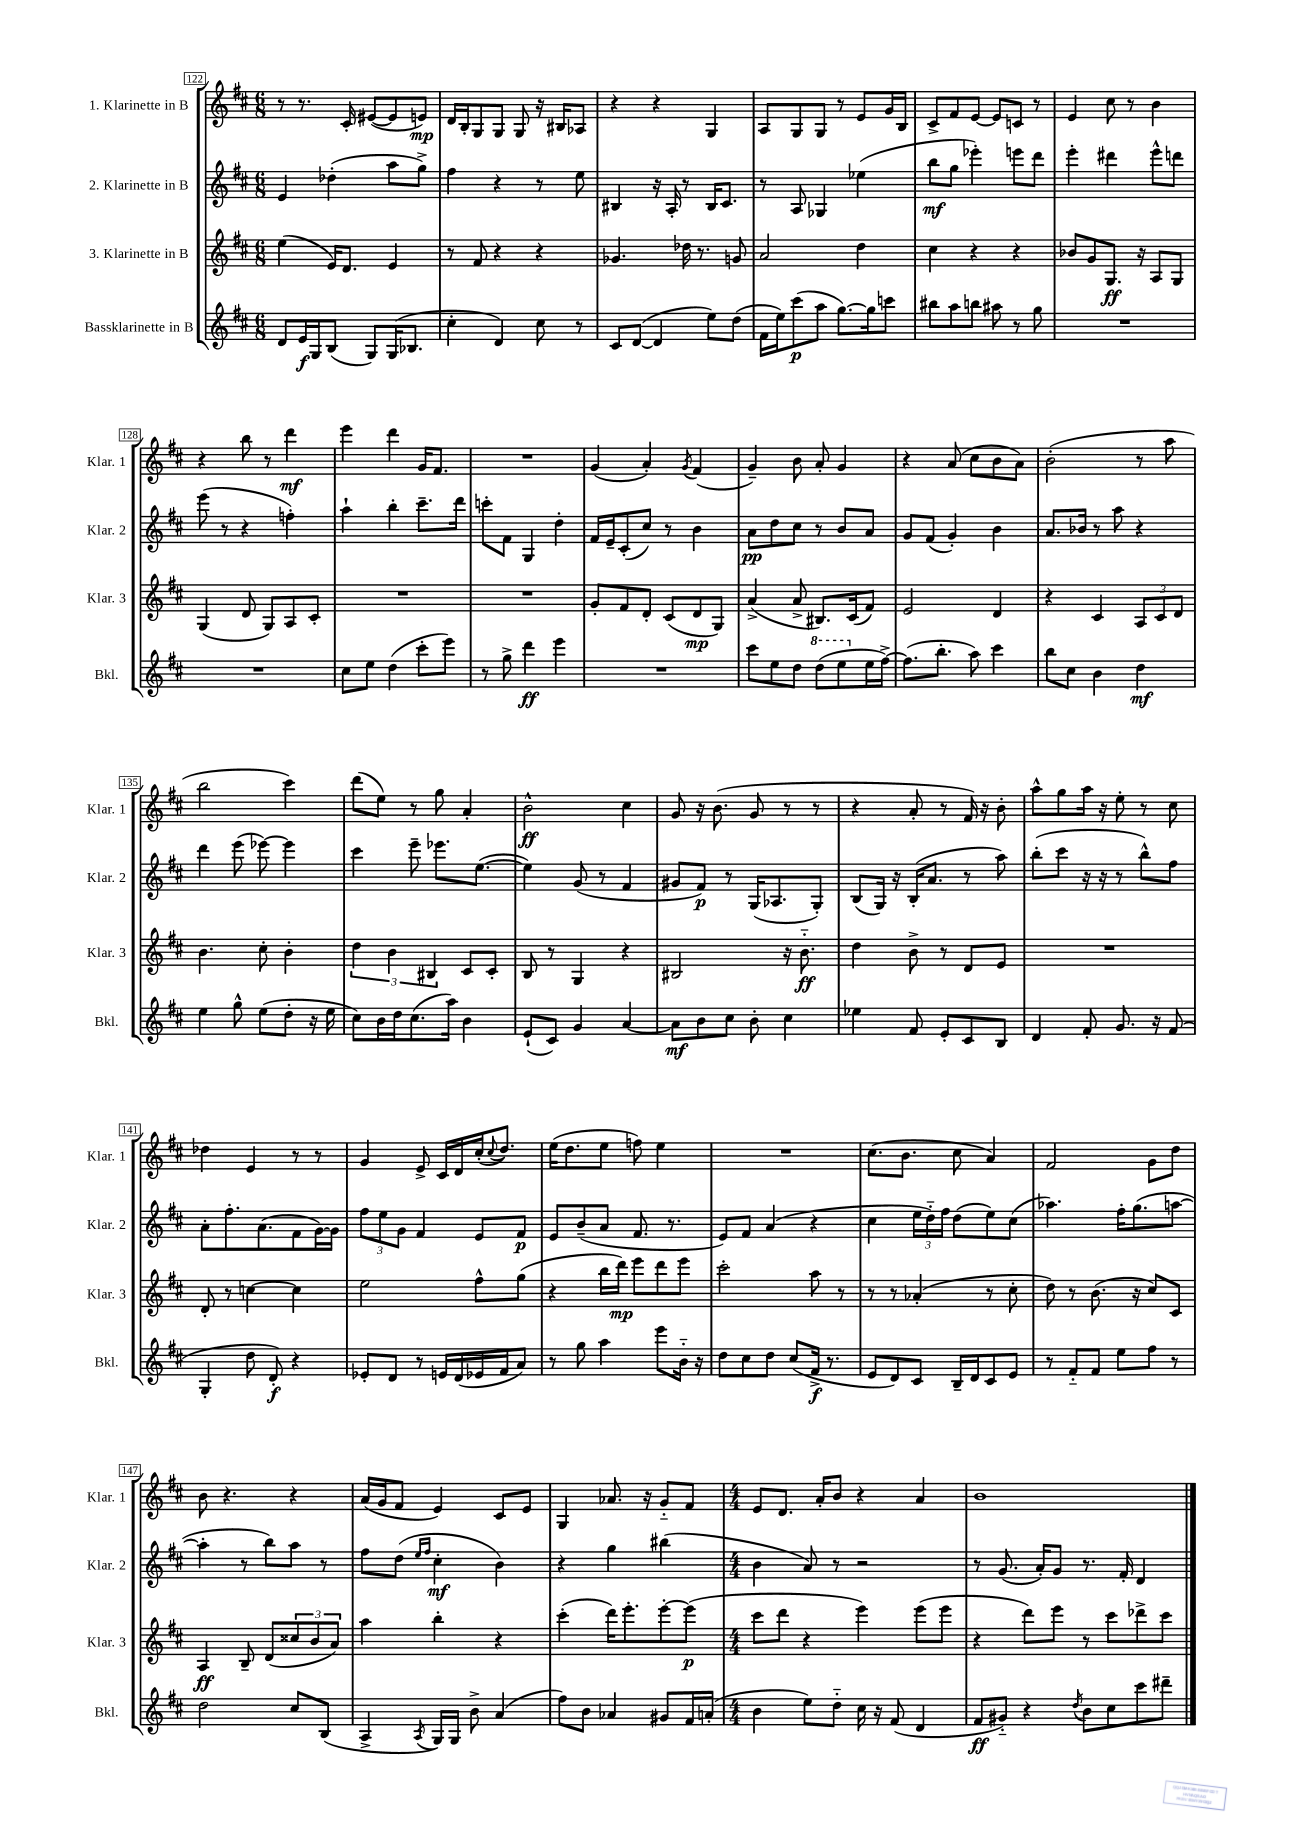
<<
\new StaffGroup <<
\new Staff = "s0" \with { instrumentName = "1. Klarinette in B" shortInstrumentName = "Klar. 1" } {
    \clef treble \key d \major \numericTimeSignature \time 6/8
    r8 r8. cis'16-. eis'8~( eis'8 e'8\mp) |
    d'16 b16-. g8 g8 g8 r16 bis16 aes8 |
    r4 r4 g4 |
    a8 g8 g8 r8 e'8 g'16 b16 |
    cis'8-> fis'8 e'8~ e'8 c'8 r8 |
    e'4 cis''8 r8 b'4 |
    r4 b''8 r8 d'''4\mf |
    e'''4 d'''4 g'16 fis'8. |
    R2. |
    g'4( a'4-.) \acciaccatura { g'8 } fis'4( |
    g'4--) b'8 a'8-. g'4 |
    r4 a'8( cis''8 b'8 a'8) |
    b'2-.( r8 a''8 |
    b''2 cis'''4) |
    d'''8( e''8) r8 g''8 a'4-. |
    b'2-^\ff cis''4 |
    g'8 r16 b'8.( g'8 r8 r8 |
    r4 a'8-. r8 fis'16) r16 b'8-. |
    a''8-^ g''8 a''16 r16 e''8-. r8 cis''8 |
    des''4 e'4 r8 r8 |
    g'4 e'8-> cis'16 d'16 cis''16-.( \appoggiatura { cis''8 } d''8.) |
    e''16( d''8. e''8 f''8) e''4 |
    R2. |
    cis''8.( b'8. cis''8 a'4) |
    fis'2 g'8 d''8 |
    b'8 r4. r4 |
    a'16( g'16 fis'8 e'4) cis'8 e'8 |
    g4 aes'8. r16 g'8-_ fis'8 |
    \numericTimeSignature \time 4/4 e'8 d'8. a'16-. b'8 r4 a'4 |
    b'1 \bar "|." |
}
\new Staff = "s1" \with { instrumentName = "2. Klarinette in B" shortInstrumentName = "Klar. 2" } {
    \clef treble \key d \major \numericTimeSignature \time 6/8
    e'4 des''4-.( a''8 g''8->) |
    fis''4 r4 r8 e''8 |
    bis4 r16 a16-. r8 bis16 cis'8. |
    r8 a8 ges4 ees''4( |
    b''8\mf g''8 ees'''4-.) e'''8 d'''8 |
    e'''4-. dis'''4 e'''8-^ d'''8 |
    e'''8( r8 r4 f''4-.) |
    a''4-! b''4-. cis'''8.-- d'''16 |
    c'''8-. fis'8 g4 d''4-. |
    fis'16 e'16-- cis'8-.( cis''8) r8 b'4 |
    a'8\pp d''8 cis''8 r8 b'8 a'8 |
    g'8 fis'8( g'4-.) b'4 |
    a'8. bes'16 r8 a''8 r4 |
    d'''4 e'''8( ees'''8~) ees'''4 |
    cis'''4 e'''8-- ees'''8. e''8.~( |
    e''4) g'8( r8 fis'4 |
    gis'8 fis'8\p) r8 g16( aes8. g8-.) |
    b8( g16) r16 b16-.( a'8. r8 a''8) |
    b''8-.( cis'''8 r16 r16 r8 b''8-^) fis''8 |
    a'8-. fis''8.-. a'8.( fis'8 g'16~) g'16 |
    \tuplet 3/2 { fis''8 e''8 g'8 } fis'4 e'8 fis'8\p |
    e'8 b'8--( a'8 fis'8. r8. |
    e'8) fis'8 a'4( r4 |
    cis''4 \tuplet 3/2 { e''16 d''16-_) fis''16 } d''8( e''8) cis''8( |
    aes''4.) fis''16-. g''8.( a''8~ |
    a''4-. r8 b''8) a''8 r8 |
    fis''8 d''8( \grace { e''16 fis''16 } cis''4-.\mf b'4) |
    r4 g''4 bis''4( |
    \numericTimeSignature \time 4/4 b'4 a'8) r8 r2 |
    r8 g'8.( a'16-.) g'8 r8. fis'16-. d'4 \bar "|." |
}
\new Staff = "s2" \with { instrumentName = "3. Klarinette in B" shortInstrumentName = "Klar. 3" } {
    \clef treble \key d \major \numericTimeSignature \time 6/8
    e''4( e'16) d'8. e'4 |
    r8 fis'8 r4 r4 |
    ges'4. des''16 r8. g'8 |
    a'2 d''4 |
    cis''4 r4 r4 |
    bes'8 g'8 g8.\ff r16 a8 g8 |
    g4( d'8 g8) a8 cis'8-. |
    R2. |
    R2. |
    g'8-. fis'8 d'8-. cis'8( d'8\mp g8) |
    a'4->( a'8-> bis8.) cis'16( fis'8) |
    e'2 d'4 |
    r4 cis'4 \tuplet 3/2 { a8 cis'8 d'8 } |
    b'4. cis''8-. b'4-. |
    \tuplet 3/2 { d''4 b'4 bis4 } cis'8 cis'8-. |
    b8 r8 g4 r4 |
    bis2 r16 b'8.-_\ff |
    d''4 b'8-> r8 d'8 e'8 |
    R2. |
    d'8-. r8 c''4~ c''4 |
    e''2 fis''8-^ g''8( |
    r4 b''16 d'''16\mp) e'''8 d'''8 e'''8 |
    cis'''2-. a''8 r8 |
    r8 r8 aes'4-.( r8 cis''8-. |
    d''8) r8 b'8.( r16 cis''8) cis'8 |
    a4\ff b8-- d'8( \tuplet 3/2 { cisis''8 b'8 a'8) } |
    a''4 b''4-. r4 |
    cis'''4-.( d'''16) e'''8.-. e'''8~-. e'''8\p( |
    \numericTimeSignature \time 4/4 cis'''8 d'''8 r4 e'''4) e'''8( e'''8 |
    r4 d'''8) e'''8 r8 cis'''8 des'''8-> cis'''8 \bar "|." |
}
\new Staff = "s3" \with { instrumentName = "Bassklarinette in B" shortInstrumentName = "Bkl." } {
    \clef treble \key d \major \numericTimeSignature \time 6/8
    d'8 e'16\f g16 b8( g8) g16( bes8. |
    cis''4-. d'4) cis''8 r8 |
    cis'8 d'8~( d'4 e''8) d''8( |
    fis'16 e''16) cis'''8\p( a''8 g''8.~) g''16 c'''8 |
    bis''8 a''8 b''8 ais''8 r8 g''8 |
    R2. |
    R2. |
    cis''8 e''8 d''4( cis'''8-. e'''8) |
    r8 g''8-> d'''4\ff e'''4 |
    R2. |
    cis'''8 e''8 d''8 \ottava #1 d'''8( e'''8 \ottava #0 e''16 fis''16~->) |
    fis''8.( b''8.-. a''8) cis'''4 |
    b''8 cis''8 b'4 d''4\mf |
    e''4 g''8-^ e''8( d''8-. r16 e''16 |
    cis''8) b'16 d''16 cis''8.( a''16) b'4 |
    e'8-!( cis'8) g'4 a'4~ |
    a'8\mf b'8 cis''8 b'8-. cis''4 |
    ees''4 fis'8 e'8-. cis'8 b8 |
    d'4 fis'8-. g'8. r16 fis'8( |
    g4-. d''8 d'8-.\f) r4 |
    ees'8-. d'8 r8 e'16 d'16( ees'16 fis'16 a'8) |
    r8 g''8 a''4 e'''8 b'16-_ r16 |
    d''8 cis''8 d''8 cis''8( fis'16->\f r8. |
    e'8 d'8) cis'8 b16-- d'16 cis'8 e'8 |
    r8 fis'8-_ fis'8 e''8 fis''8 r8 |
    d''2 cis''8 b8( |
    a4-> \acciaccatura { a8 } g16) g16 b'8-> a'4( |
    fis''8) b'8 aes'4 gis'8 fis'16 a'16-.( |
    \numericTimeSignature \time 4/4 b'4 e''8) d''8-_ cis''16 r16 fis'8( d'4 |
    fis'8\ff gis'8-_) r4 \acciaccatura { d''8 } b'8 cis''8 cis'''8 dis'''8-- \bar "|." |
}
>>
>>
\layout { \context { \Score currentBarNumber = #122 \override BarNumber.stencil = #(make-stencil-boxer 0.1 0.3 ly:text-interface::print) } }
